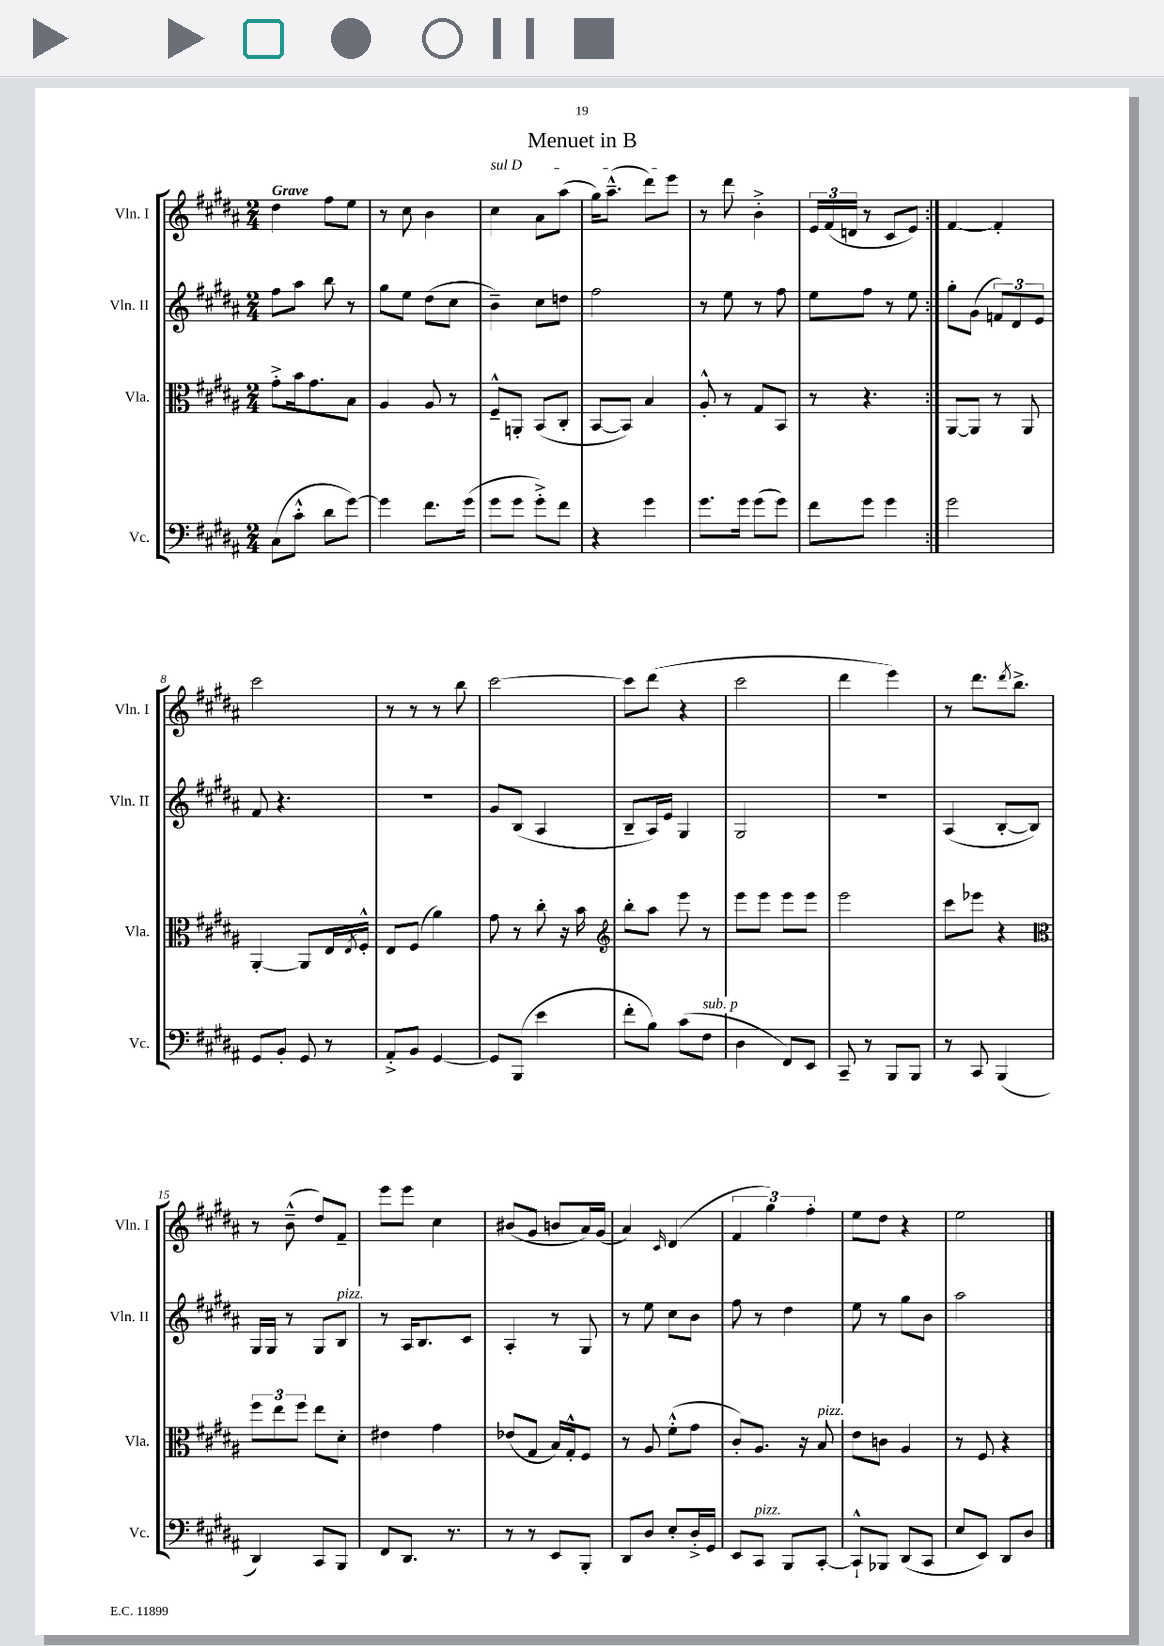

**kern	**kern	**kern	**kern
*part4	*part3	*part2	*part1
*staff4	*staff3	*staff2	*staff1
*I"Vc.	*I"Vla.	*I"Vln. II	*I"Vln. I
*I'Vc.	*I'Vla.	*I'Vln. II	*I'Vln. I
*clefF4	*clefC3	*clefG2	*clefG2
*k[f#c#g#d#a#]	*k[f#c#g#d#a#]	*k[f#c#g#d#a#]	*k[f#c#g#d#a#]
*M2/4	*M2/4	*M2/4	*M2/4
=1	=1	=1	=1
!	!	!	!LO:TX:a:B:t=Grave
(8C#\L	8g#'^\L	8ff#\L	4dd#\
8c#'^^\J	16b\k	8aa#\J	.
.	8.g#\	.	.
8d#\L	.	8bb\	8ff#\L
[8g#\J)	8B\J	8r	8ee\J
=2	=2	=2	=2
4g#\]	4A#/	8gg#\L	8r
.	.	8ee\J	8cc#\
8.f#\L	8A#/	(8dd#\L	4b\
.	8r	8cc#\J	.
(16g#\Jk	.	.	.
=3	=3	=3	=3
!	!	!	!LO:TX:a:i:t=sul D
8g#\L	8F#~^^/L	4b~\)	4cc#\
8g#\J	8AAn'/J	.	.
8g#'^\L)	(8BB/L	8cc#\L	8a#\L
8f#\J	8C#'/J	8ddn\J	(8aa#\J
=4	=4	=4	=4
4r	[8BB/L	2ff#\	16gg#\KL)
.	.	.	(8.aa#~^^\J
.	8BB/J])	.	.
4g#\	4B/	.	8ddd#\L)
.	.	.	8eee\J
=5	=5	=5	=5
8.g#\L	8A#'^^/	8r	8r
.	8r	8ee\	8ddd#\
16g#\Jk	.	.	.
(8g#\L	8G#/L	8r	4b'^\
8g#\J)	8BB/J	8ff#\	.
=6	=6	=6	=6
8f#\L	8r	8ee\L	24e/LL
.	.	.	(24f#/
.	.	.	24dn/JJ
8g#\J	4.r	8ff#\J	8r
4g#\	.	8r	8c#/L
.	.	8ee\	8e/J)
=7:|!	=7:|!	=7:|!	=7:|!
2g#\	[8AA#/L	8gg#'\L	[4f#/
.	8AA#/J]	(8g#\J	.
.	8r	12fn/L)	4f#'/]
.	.	12d#/	.
.	8AA#/	.	.
.	.	12e/J	.
!!LO:LB:g=z
=8	=8	=8	=8
8GG#/L	[4AA#'/	8f#/	2ccc#\
8BB'/J	.	4.r	.
8GG#/	8AA#/L]	.	.
8r	16E/L	.	.
.	8qE/	.	.
.	16F#'^^/JJ	.	.
=9	=9	=9	=9
8AA#'^/L	8E/L	2r	8r
8BB/J	(8F#/J	.	8r
[4GG#/	4a#\)	.	8r
.	.	.	8bb\
=10	=10	=10	=10
8GG#/L]	8g#\	8g#/L	[2ccc#\
(8BBB/J	8r	(8B/J	.
4e\	8cc#'\	4A#/	.
.	16r	.	.
.	16b\	.	.
=11	=11	=11	=11
*	*clefG2	*	*
8f#'\L	8bb'\L	8B~/L	8ccc#\L]
8B\J)	8aa#\J	16A#/L)	(8ddd#\J
.	.	16e/JJ	.
(8c#\L	8eee\	4G#/	4r
!LO:TX:a:i:t=sub. p	!	!	!
8F#\J	8r	.	.
=12	=12	=12	=12
4D#\	8eee\L	2G#/	2ccc#\
.	8eee\J	.	.
8FF#/L)	8eee\L	.	.
8EE/J	8eee\J	.	.
=13	=13	=13	=13
8CC#~/	2eee\	2r	4ddd#\
8r	.	.	.
8BBB/L	.	.	4eee\)
8BBB/J	.	.	.
=14	=14	=14	=14
8r	8ccc#\L	(4A#/	8r
8CC#/	8eee-X\J	.	8.ddd#\L
(4BBB/	4r	[8B'/L	.
.	.	.	8qddd#/
.	.	.	8.bb^\J
.	.	8B/J])	.
!!LO:LB:g=z
=15	=15	=15	=15
*	*clefC3	*	*
4DD#/)	12ff#\L	16G#/LL	8r
.	.	16G#/JJ	.
.	12ee\	.	.
.	.	8r	(8b~^^\
.	12ff#\J	.	.
8CC#/L	8ee\L	8G#/L	8dd#/L)
!	!	!LO:TX:a:i:t=pizz.	!
8BBB/J	8d#'\J	8B/J	8f#~/J
=16	=16	=16	=16
8FF#/L	4e#X\	8r	8eee\L
8.DD#/J	.	16A#/KL	8eee\J
.	.	8.B/	.
.	4g#\	.	4cc#\
8.r	.	.	.
.	.	8c#/J	.
=17	=17	=17	=17
8r	(8e-X/L	4A#'/	(8b#X/L
8r	8G#/J	.	8g#/J
8EE/L	16B/LL)	8r	8bn/L
.	16G#'^^/J	.	.
8BBB'/J	8F#/J	8G#/	16a#/L)
.	.	.	(16g#/JJ
=18	=18	=18	=18
8DD#/L	8r	8r	4a#/)
8D#/J	8A#/	8ee\	.
.	.	.	16qqc#/
8E'/L	(8f#'^^\L	8cc#\L	(4d#/
16D#'^/L	8g#\J	8b\J	.
16GG#/JJ	.	.	.
=19	=19	=19	=19
8EE/L	8c#'/L)	8ff#\	6f#/
!LO:TX:a:i:t=pizz.	!	!	!
8CC#/J	8.A#/J	8r	.
.	.	.	6gg#\)
8BBB/L	.	4dd#\	.
.	16r	.	.
.	.	.	6ff#'\
!	!LO:TX:a:i:t=pizz.	!	!
[8CC#'/J	8B/	.	.
=20	=20	=20	=20
8CC#`^^/L]	8e\L	8ee\	8ee\L
8BBB-X/J	8cn\J	8r	8dd#\J
(8DD#/L	4A#/	8gg#\L	4r
8CC#/J	.	8b\J	.
=21	=21	=21	=21
8E/L	8r	2aa#\	2ee\
8EE/J)	8F#/	.	.
8DD#/L	4r	.	.
8D#/J	.	.	.
==	==	==	==
*-	*-	*-	*-
